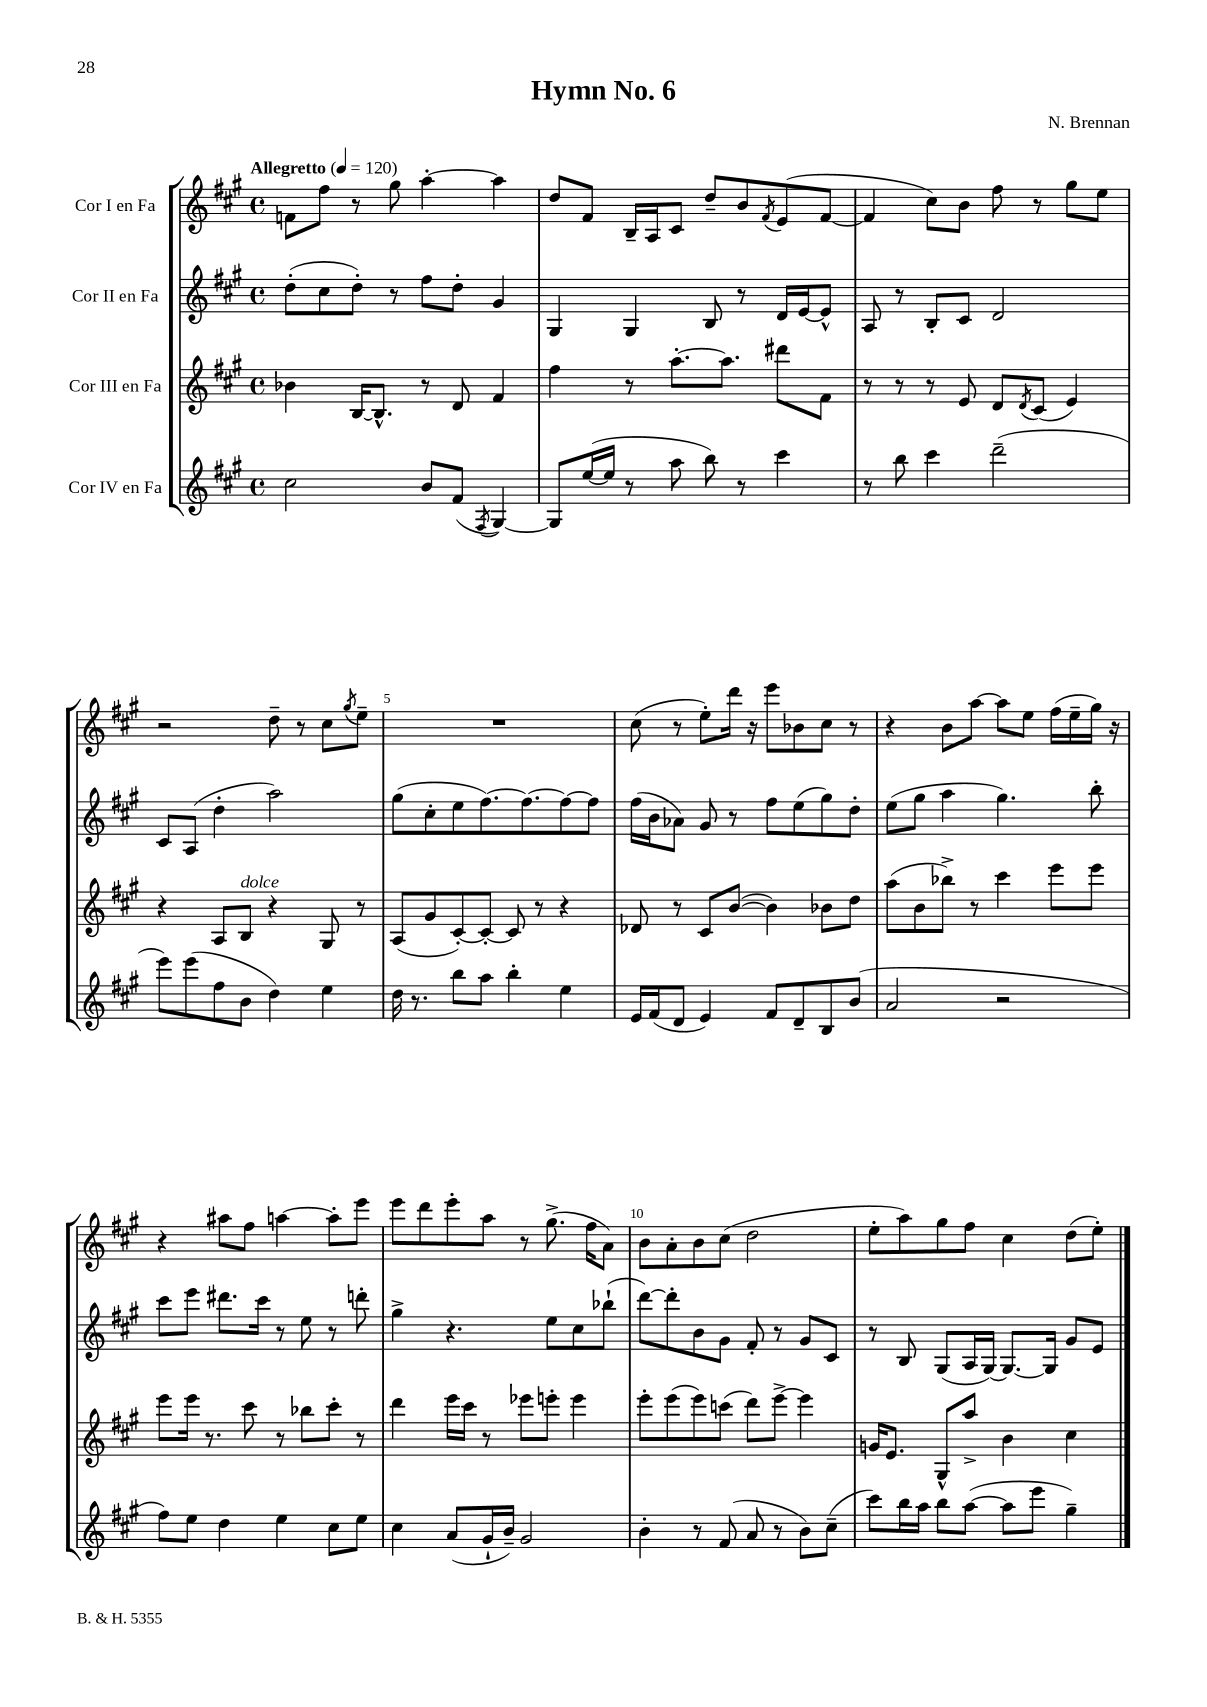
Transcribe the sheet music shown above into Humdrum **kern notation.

**kern	**kern	**kern	**kern
*staff4	*staff3	*staff2	*staff1
*clefG2	*clefG2	*clefG2	*clefG2
*k[f#c#g#]	*k[f#c#g#]	*k[f#c#g#]	*k[f#c#g#]
*M4/4	*M4/4	*M4/4	*M4/4
*met(c)	*met(c)	*met(c)	*met(c)
*MM120	*MM120	*MM120	*MM120
2cc#	4b-	(8dd'	8f
.	.	8cc#	8ff#
.	[16B	8dd')	8r
.	8.B^^]	.	.
.	.	8r	8gg#
8b	8r	8ff#	[4aa'
(8f#	8d	8dd'	.
8qF#	.	.	.
[4G#)	4f#	4g#	4aa]
=	=	=	=
8G#]	4ff#	4G#	8dd
([16ee	.	.	8f#
16ee]	.	.	.
8r	8r	4G#	16B~
.	.	.	16A
8aa	[8.aa'	.	8c#
8bb)	.	8B	8dd~
.	8.aa]	.	.
8r	.	8r	8b
.	.	.	8qf#
4ccc#	8ddd#	16d	(8e
.	.	[16e	.
.	8f#	8e^^]	[8f#
=	=	=	=
8r	8r	8A	4f#]
8bb	8r	8r	.
4ccc#	8r	8B'	8cc#)
.	8e	8c#	8b
(2ddd~	8d	2d	8ff#
.	8qd	.	.
.	(8c#	.	8r
.	4e)	.	8gg#
.	.	.	8ee
=	=	=	=
8eee)	4r	8c#	2r
(8eee	.	(8A	.
8ff#	8A	4dd'	.
8b	8B	.	.
4dd)	4r	2aa)	8dd~
.	.	.	8r
4ee	8G#	.	8cc#
.	.	.	8qgg#
.	8r	.	8ee~
=	=	=	=
16dd	(8A	(8gg#	1r
8.r	.	.	.
.	8g#	8cc#'	.
8bb	[8c#')	8ee	.
8aa	8c#'_	[8.ff#)	.
4bb'	8c#]	.	.
.	.	8.ff#_	.
.	8r	.	.
4ee	4r	8ff#_	.
.	.	8ff#]	.
=	=	=	=
16e	8d-	(16ff#	(8cc#
(16f#	.	16b	.
8d	8r	8a-)	8r
4e)	8c#	8g#	8ee')
.	([8b	8r	16ddd
.	.	.	16r
8f#	4b])	8ff#	8eee
8d~	.	(8ee	8b-
8B	8b-	8gg#)	8cc#
(8b	8dd	8dd'	8r
=	=	=	=
2a	(8aa	(8ee	4r
.	8b	8gg#	.
.	8bb-^)	4aa	8b
.	8r	.	[8aa
2r	4ccc#	4.gg#)	8aa]
.	.	.	8ee
.	8eee	.	(16ff#
.	.	.	16ee~
.	8eee	8bb'	16gg#)
.	.	.	16r
=	=	=	=
8ff#)	8eee	8ccc#	4r
8ee	16eee	8eee	.
.	8.r	.	.
4dd	.	8.ddd#	8aa#
.	8ccc#	.	8ff#
.	.	16ccc#	.
4ee	8r	8r	[4aa
.	8bb-	8ee	.
8cc#	8ccc#'	8r	8aa']
8ee	8r	8ddd'	8eee
=	=	=	=
4cc#	4ddd	4gg#^	8eee
.	.	.	8ddd
(8a	16eee	4.r	8eee'
.	16ccc#	.	.
16g#`	8r	.	8aa
16b~)	.	.	.
2g#	8eee-	.	8r
.	8eee'	8ee	(8.gg#^
.	4eee	8cc#	.
.	.	.	16ff#
.	.	(8bb-`	8a)
=	=	=	=
4b'	8eee'	[8ddd)	8b
.	(8eee	8ddd']	8a'
8r	8eee)	8b	8b
(8f#	(8ccc	8g#	(8cc#
8a	8ddd)	8f#'	2dd
8r	[8eee^	8r	.
8b)	4eee]	8g#	.
(8cc#~	.	8c#	.
=	=	=	=
8ccc#)	16g	8r	8ee'
.	8.e	.	.
16bb	.	8B	8aa)
16aa	.	.	.
8bb	8G#^^	(8G#	8gg#
([8aa	8aa^	16A	8ff#
.	.	[16G#)	.
8aa]	4b	8.G#_	4cc#
8eee	.	.	.
.	.	16G#]	.
4gg#~)	4cc#	8g#	(8dd
.	.	8e	8ee')
==	==	==	==
*-	*-	*-	*-
